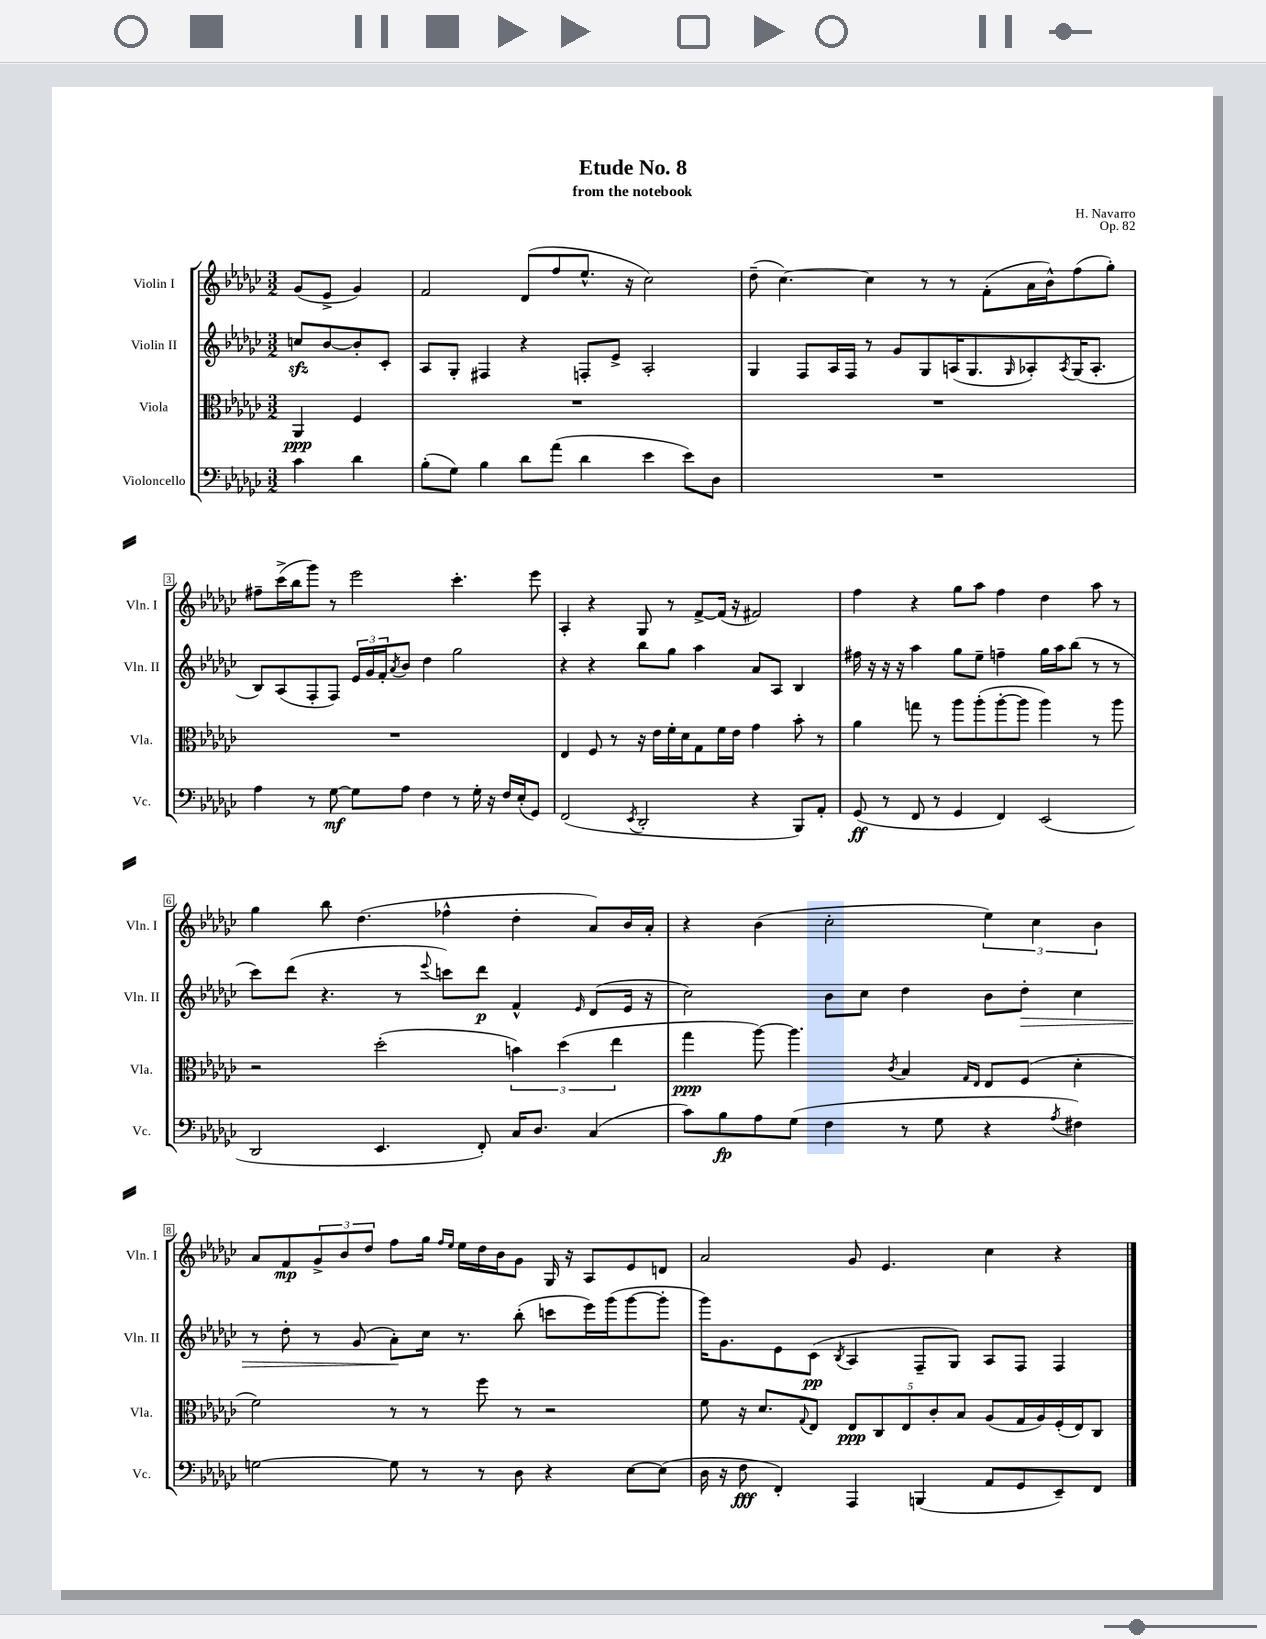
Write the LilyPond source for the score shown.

\header { title = "Etude No. 8" composer = "H. Navarro" subtitle = "from the notebook" opus = "Op. 82" }
<<
\new StaffGroup <<
\new Staff = "s0" \with { instrumentName = "Violin I" shortInstrumentName = "Vln. I" } {
    \clef treble \key ges \major \numericTimeSignature \time 3/2 \partial 2
    ges'8( ees'8-> ges'4) |
    f'2 des'8( f''8 ees''8.-^ r16 ces''2) |
    des''8--( ces''4.~) ces''4 r8 r8 f'8-.( aes'16 bes'16-^) f''8( ges''8-.) |
    fis''8-- ces'''16->( bes''16 ges'''8) r8 ees'''2 ces'''4.-. ees'''8 |
    aes4-. r4 ges8 r8 f'8~-> f'16( r16 fis'2) |
    f''4 r4 ges''8 aes''8 f''4 des''4 aes''8 r8 |
    ges''4 bes''8 des''4.( fes''4-^ des''4-. aes'8) bes'16 aes'16-. |
    r4 bes'4( ces''2-. \tuplet 3/2 { ees''4) ces''4 bes'4 } |
    aes'8 f'8\mp \tuplet 3/2 { ges'8-> bes'8 des''8 } f''8 ges''16 \grace { f''16 ees''16 } ees''16 des''16 bes'16 ges'8 ges16 r16 aes8 ees'8 d'8 |
    aes'2 ges'8 ees'4. ces''4 r4 \bar "|." |
}
\new Staff = "s1" \with { instrumentName = "Violin II" shortInstrumentName = "Vln. II" } {
    \clef treble \key ges \major \numericTimeSignature \time 3/2 \partial 2
    c''8\sfz bes'8~ bes'8-. ces'8-. |
    aes8 ges8-. fis4 r4 f8-. ees'8-> aes2-. |
    ges4 f8 aes16 f16 r8 ges'8 ges8 a16( ges8. \grace { ges16 } aes8-.) \acciaccatura { aes8 } ges16( aes8.-. |
    bes8) aes8( f8-. f8) \tuplet 3/2 { ees'16 ges'16 f'16-. } \acciaccatura { aes'8 } bes'8 des''4 ges''2 |
    r4 r4 bes''8 ges''8 aes''4 aes'8 aes8 bes4 |
    fis''16 r16 r16 r16 aes''4 ges''8 ees''8-- f''4-- ges''16 aes''16 bes''8( r8 r8 |
    ces'''8) des'''8( r4. r8 \appoggiatura { ees'''8 } c'''8) des'''8\p f'4-^ \grace { ees'16 } des'8( ees'16 r16 |
    ces''2) bes'8 ces''8 des''4 bes'8 des''8-.\> ces''4 |
    r8 des''8-. r8 ges'8( aes'8-.\!) ces''16 r8. bes''8-.( c'''8 ees'''16) ges'''16( ges'''8~ ges'''8-. |
    ges'''16) ges'8. ees'8 ces'8\pp( \acciaccatura { bes8 } aes4 f8-- ges8) aes8 f8 f4 \bar "|." |
}
\new Staff = "s2" \with { instrumentName = "Viola" shortInstrumentName = "Vla." } {
    \clef alto \key ges \major \numericTimeSignature \time 3/2 \partial 2
    aes,4\ppp f4 |
    R1. |
    R1. |
    R1. |
    ees4 f8 r8 r16 ees'16 f'16-. des'16 ges8 f'16 ees'16 ges'4 bes'8-. r8 |
    aes'4 g''8 r8 aes''8 aes''8-.( aes''8~-. aes''8 aes''4) r8 aes''8 |
    r2 des''2-.( \tuplet 3/2 { b'4) des''4( ees''4 } |
    ges''4\ppp aes''8~) aes''4. \acciaccatura { ces'8 } bes4 \grace { ges16 ees16 } ees8 f8( des'4-. |
    f'2) r8 r8 f''8 r8 r2 |
    f'8 r16 des'8. \appoggiatura { ges8 } ees8 \tuplet 5/4 { ees8\ppp ces8 ees8 ces'8-. bes8 } aes8( ges16 aes16) f16-.( ees16) ces8 \bar "|." |
}
\new Staff = "s3" \with { instrumentName = "Violoncello" shortInstrumentName = "Vc." } {
    \clef bass \key ges \major \numericTimeSignature \time 3/2 \partial 2
    ces'4 des'4 |
    bes8-.( ges8) bes4 des'8 aes'8( des'4 ees'4 ees'8) des8 |
    R1. |
    aes4 r8 ges8~\mf ges8 aes8 f4 r8 ges16-. r16 f16 ees16-.( ges,8) |
    f,2( \acciaccatura { ees,8 } des,2-. r4 bes,,8) aes,8-. |
    ges,8\ff( r8 f,8 r8 ges,4 f,4) ees,2( |
    des,2 ees,4. f,8-.) ces16 des8. ces4( |
    ces'8) bes8\fp aes8 ges8( f4 r8 ges8 r4 \acciaccatura { aes8 } fis4) |
    g2~ g8 r8 r8 des8 r4 ees8~ ees8( |
    des16 r16 f8\fff f,4-.) aes,,4 b,,4( aes,8 ges,8 ees,8--) f,8 \bar "|." |
}
>>
>>
\layout { \context { \Score \override BarNumber.stencil = #(make-stencil-boxer 0.1 0.3 ly:text-interface::print) } }
